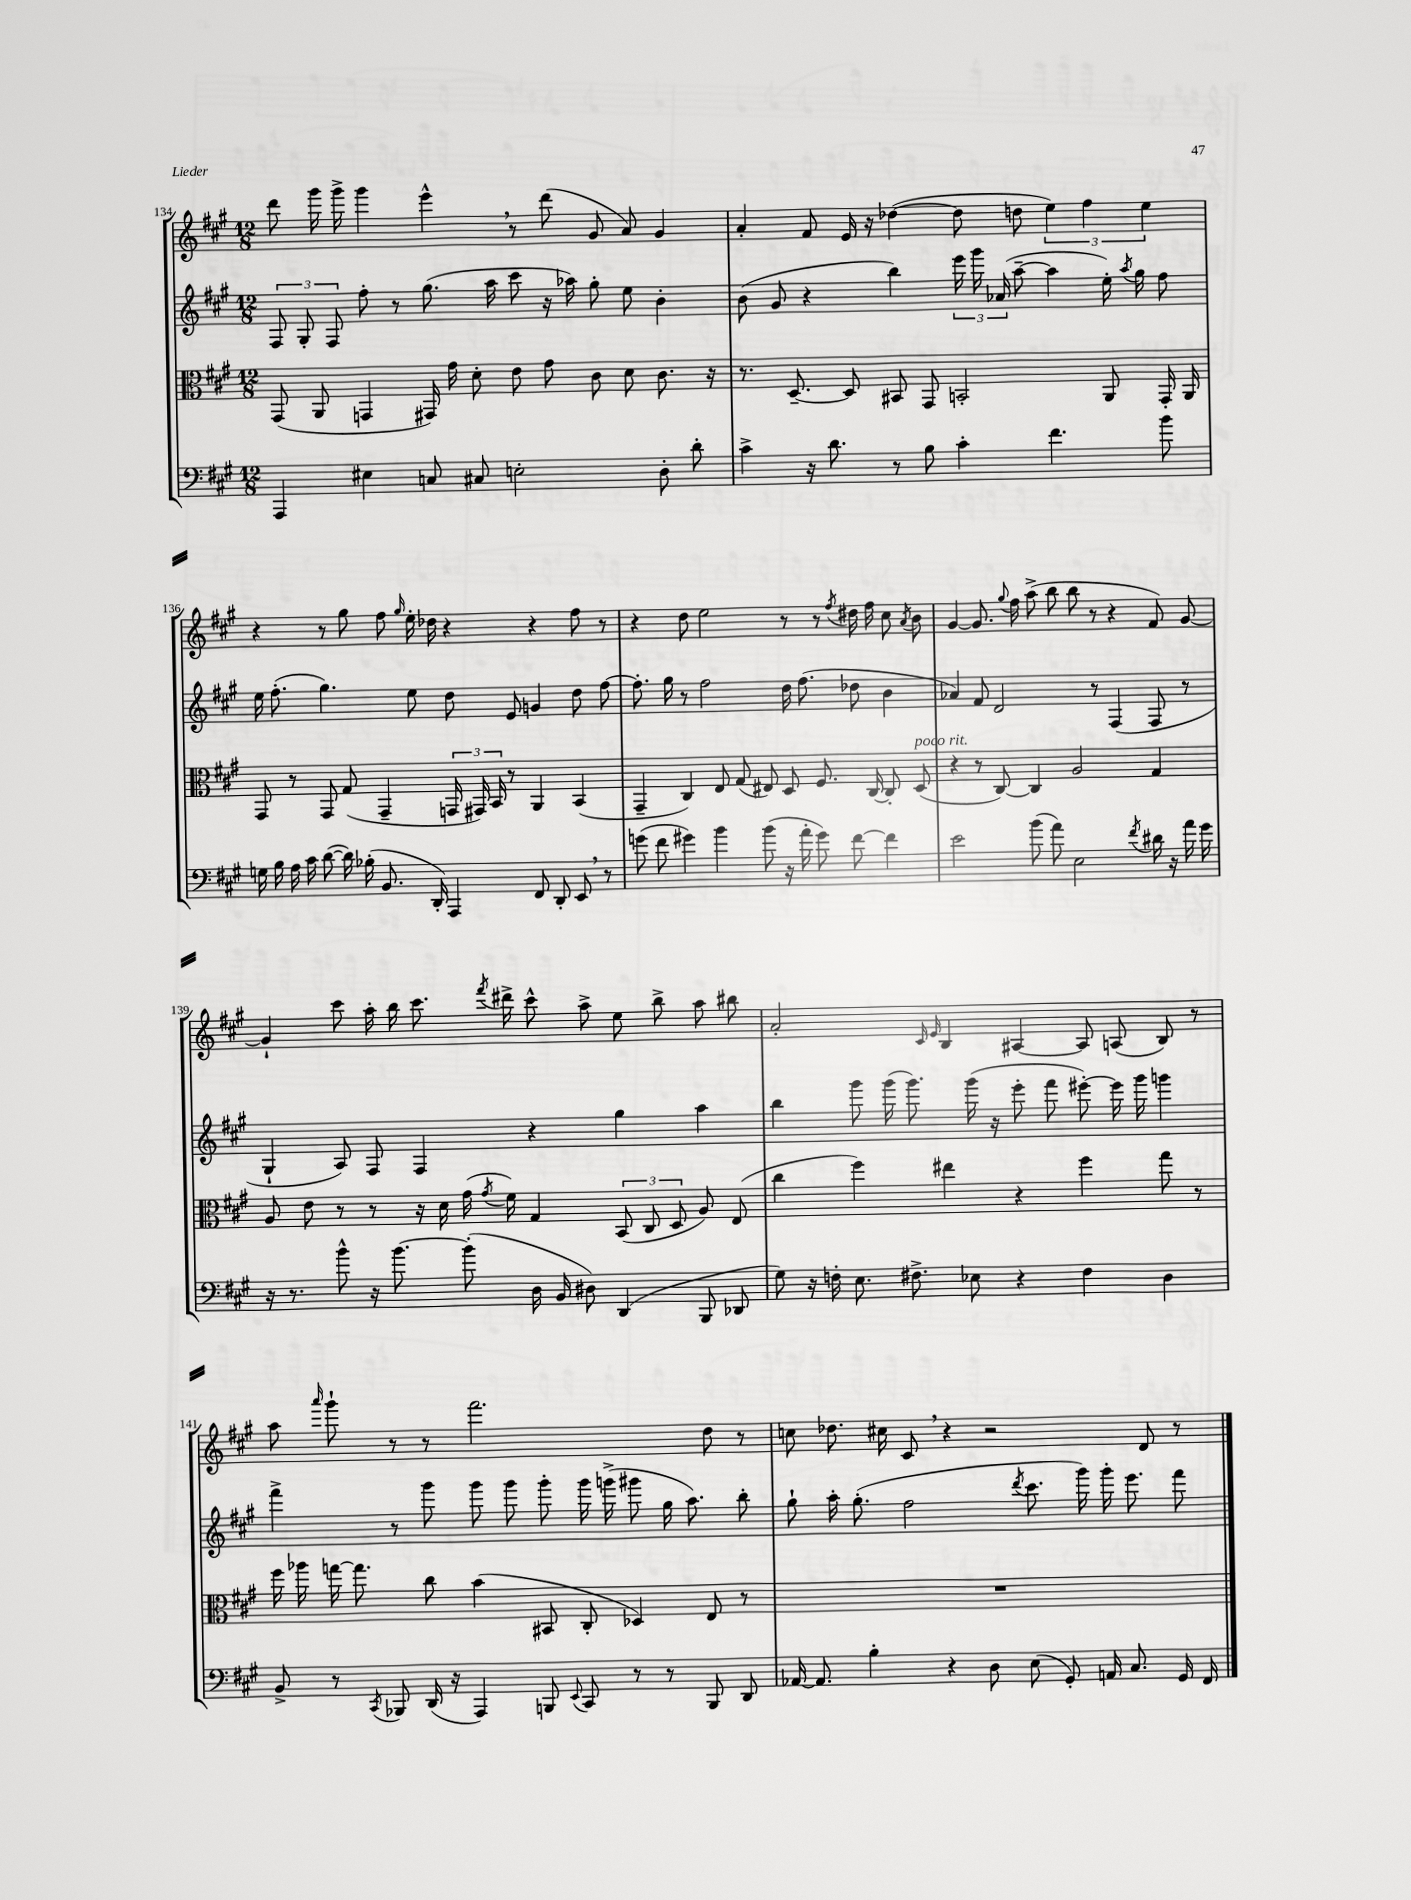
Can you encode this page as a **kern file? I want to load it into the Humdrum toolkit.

**kern	**kern	**kern	**kern
*staff4	*staff3	*staff2	*staff1
*clefF4	*clefC3	*clefG2	*clefG2
*k[f#c#g#]	*k[f#c#g#]	*k[f#c#g#]	*k[f#c#g#]
*M12/8	*M12/8	*M12/8	*M12/8
4AAA	(8GG#	12F#	8ddd
.	.	12G#'	.
.	8AA	.	16ggg#
.	.	12F#	.
.	.	.	16ggg#^
4E#	4GG	8ff#'	4ggg#
.	.	8r	.
8C	16GG#)	(8.gg#	4eee^^
.	16g#	.	.
8C#	8d'	.	.
.	.	16aa	.
2E'	8e	8ccc#	8r
.	8g#	16r	(8ddd
.	.	16aa-)	.
.	8c#	8gg#'	8g#
.	8d	8ee	8a)
8D'	8.c#	4b'	4g#
8d'	.	.	.
.	16r	.	.
=	=	=	=
4c#^	8.r	(8b	4a'
.	.	8g#	.
.	[8.D~	.	.
16r	.	4r	8f#
8.d	.	.	.
.	8D]	.	16e
.	.	.	16r
8r	8BB#	4bb)	([4dd-
8B	8GG#	.	.
4c#'	2BB'	24eee	8dd-]
.	.	24ggg#	.
.	.	(24a-	.
.	.	[8aa~	8dd
4.f#	.	4aa]	6ee)
.	.	.	6ff#
.	8AA	16ee')	.
.	.	8qaa	.
.	.	16gg#	.
.	.	.	6ee
8b	16GG#'	8ff#	.
.	16AA	.	.
=	=	=	=
16G	8GG#	16ee	4r
16B	.	(8.ff#'	.
16A	8r	.	.
16c#	.	.	.
([8d	8GG#	4.gg#)	8r
16d])	(8G#	.	8gg#
(16B-'	.	.	.
8.BB	4GG#~	.	8ff#
.	.	.	16qqgg#
.	.	8ee	16ee'
16DD')	.	.	16dd-
4AAA	24GG	8dd	4r
.	24GG#)	.	.
.	24BB	.	.
.	8r	8e	.
8FF#	4AA	4g	4r
8DD'	.	.	.
8EE	(4BB	8dd	8ff#
8r	.	[8ff#	8r
=	=	=	=
(8g	4GG#~	8.ff#']	4r
8f#	.	.	.
.	.	16gg#	.
4g#)	4C#)	8r	8dd
.	.	2ff#	2ee
4b	8E	.	.
.	(8G#	.	.
(8b	8E#)	.	.
16r	8D	16dd	8r
16a'	.	(8.ff#	.
8g#)	8.F#	.	8r
.	.	.	8qff#
[8f#	.	8dd-	16dd#
.	[16C#	.	16ff#
4f#]	8C#']	4b	8cc#
.	.	.	8qa
.	(8D	.	8b
=	=	=	=
2e	4r	4a-)	[4g#
.	8r	8f#	8.g#]
.	[8C#)	2d	.
.	.	.	8qqgg#
.	.	.	16ff#
(8b	4C#]	.	(8aa^
8a)	.	.	8bb
2E	2A	.	8bb
.	.	8r	8r
.	.	(4F#	4r
8qf#	.	.	.
16d#	4G#	8F#	8f#)
16r	.	.	.
16a	.	8r	[8g#
16g#	.	.	.
=	=	=	=
16r	8A	4G#`	4g#`]
8.r	.	.	.
.	8e	.	.
8b^^	8r	8A)	8ccc#
16r	8r	8F#	16aa'
[8.b	.	.	16bb
.	16r	4F#	8.ccc#
.	16d	.	.
(8b']	(16g#	.	.
.	8qg#	.	8qfff#
.	16f#)	.	16ddd#^
16D	4G#	4r	8ccc#^^
16BB	.	.	.
8D#)	.	.	8aa^
(4DD	(12BB	4gg#	8ee
.	12C#	.	.
.	.	.	8bb^
.	12D	.	.
8BBB	8A)	4aa	8aa
8DD-	(8E	.	8bb#
=	=	=	=
8G#)	4cc#	4bb	2a'
16r	.	.	.
16F'	.	.	.
8.E	4ff#)	8ggg#	.
.	.	(16ggg#	.
8.F#^	.	8.ggg#)	.
.	.	.	16qqc#
.	.	.	16qqe
.	4ee#	.	4B
8E-	.	(16ggg#	.
.	.	16r	.
4r	4r	8eee'	[4A#
.	.	8fff#	.
4F#	4ff#	[8eee#')	8A#]
.	.	16eee#]	(8A
.	.	16ggg#	.
4D	8gg#	4ggg	8B)
.	8r	.	8r
=	=	=	=
8BB^	16ff#	4fff#^	8aa
.	16aa-	.	.
.	.	.	16qqaaa
8r	[16gg	.	8ggg#`
.	8.gg]	.	.
8qCC#	.	.	.
8BBB-	.	8r	8r
(16DD	8cc#	8ggg#	8r
16r	.	.	.
4AAA)	(4b	8ggg#	2.fff#
.	.	8ggg#	.
8BBB	8BB#	8ggg#'	.
8qqEE	.	.	.
8CC#	8C#'	16ggg#	.
.	.	(16ggg^	.
8r	4D-)	8ggg#	.
8r	.	16gg#	.
.	.	8.aa)	.
8BBB	8E	.	8dd
8DD	8r	8bb'	8r
=	=	=	=
[16AA-	1.r	8gg#`	8cc
8.AA-]	.	.	.
.	.	16aa'	8.dd-
.	.	(8.gg#'	.
4B'	.	.	.
.	.	.	16cc#
.	.	2ff#	8c#
4r	.	.	4r
8D	.	.	2r
.	.	8qddd	.
(8E	.	8.ccc#	.
8GG#')	.	.	.
.	.	16ggg#)	.
16AA	.	16ggg#'	.
8.C#	.	8.eee	.
.	.	.	8d
16GG#	.	8fff#	8r
16FF#	.	.	.
==	==	==	==
*-	*-	*-	*-
